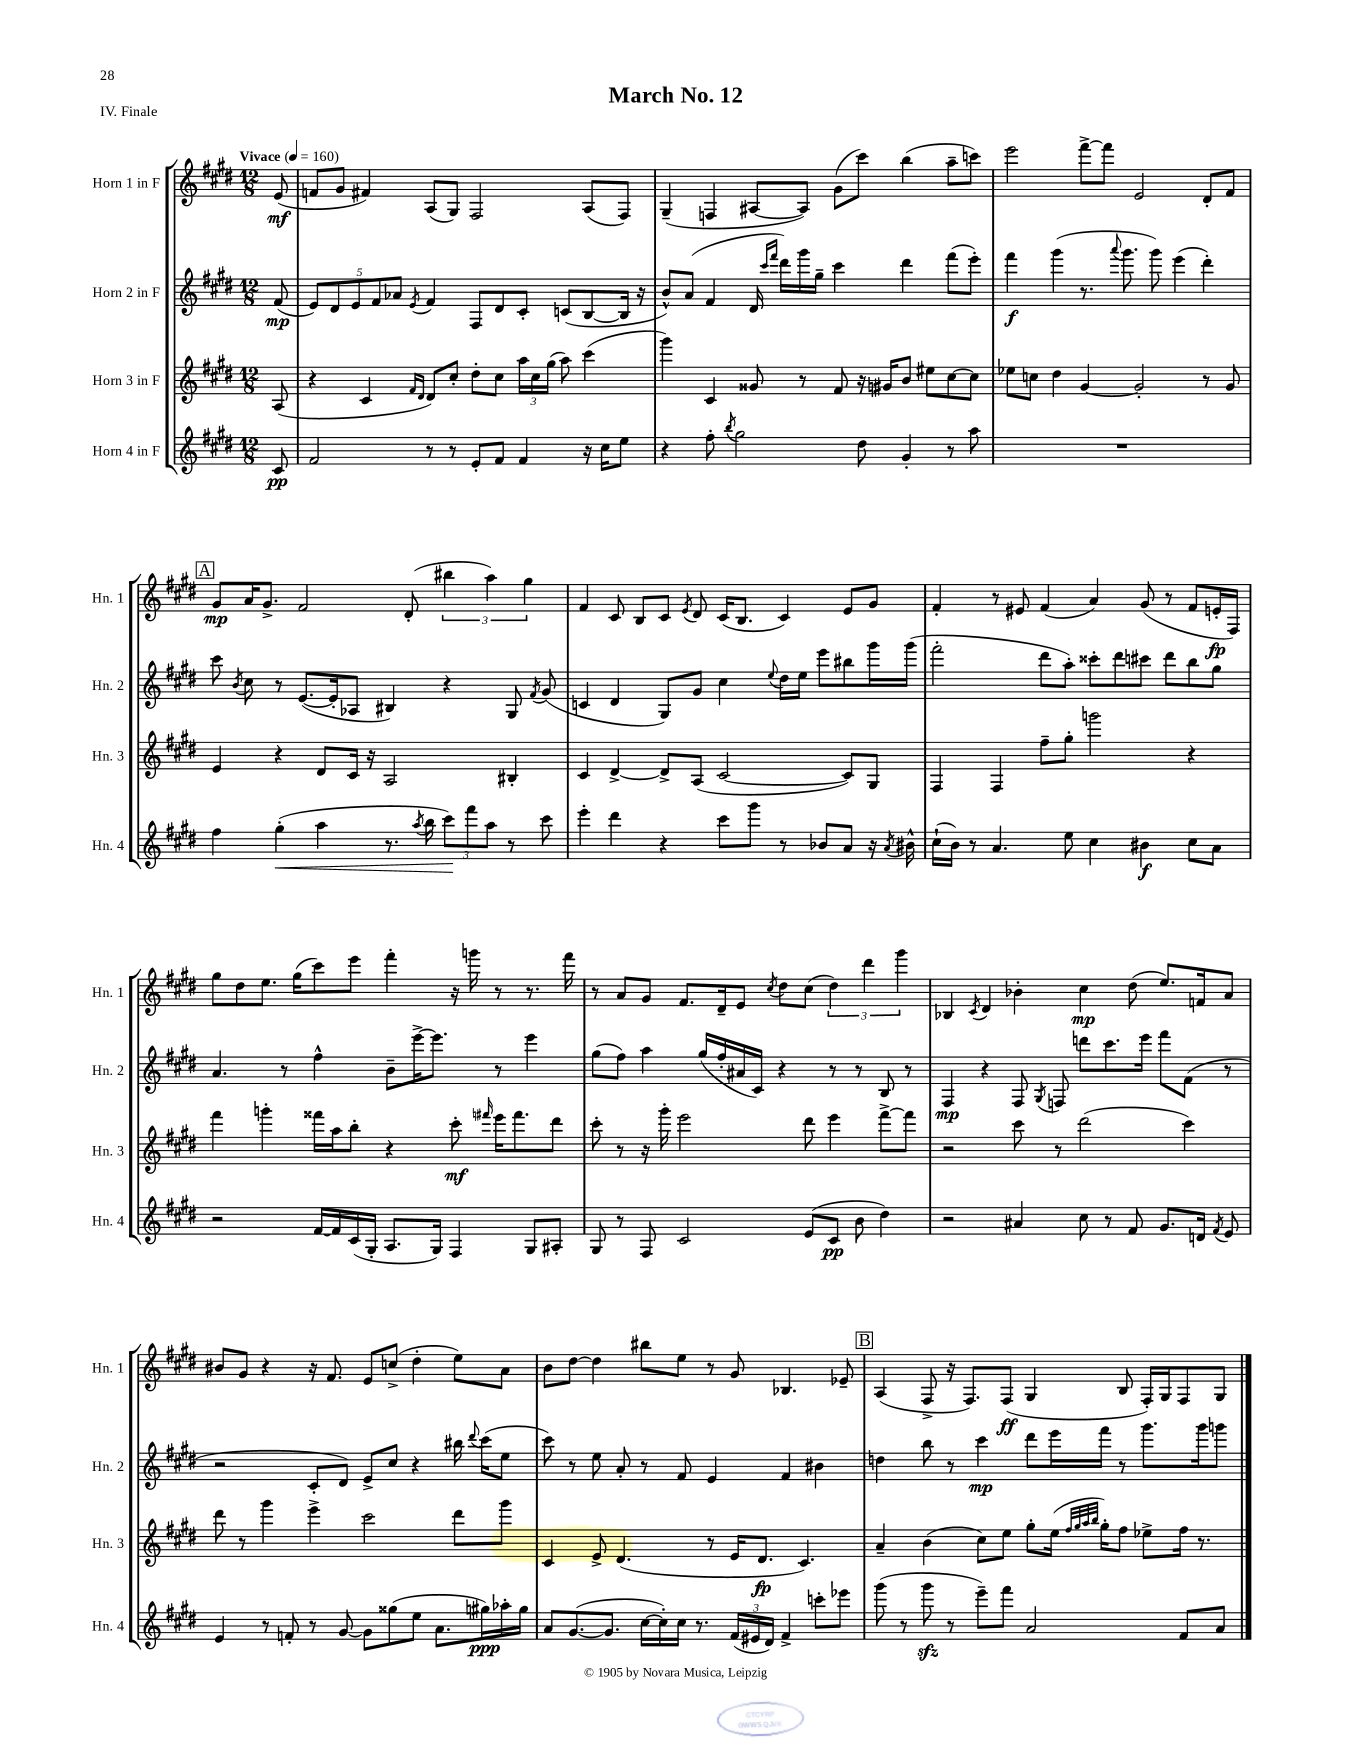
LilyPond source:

\header { title = "March No. 12" piece = "IV. Finale" }
<<
\new StaffGroup <<
\new Staff = "s0" \with { instrumentName = "Horn 1 in F" shortInstrumentName = "Hn. 1" } {
    \clef treble \key e \major \numericTimeSignature \time 12/8 \partial 8 \tempo "Vivace" 4 = 160
    \autoBeamOff e'8\mf( |
    f'8[ gis'8] fis'4) a8[( gis8]) fis2 a8[( fis8]) |
    gis4--( f4 ais8[~ ais8]) gis'8[( cis'''8]) b''4( a''8[-- c'''8]) |
    e'''2 fis'''8[~-> fis'''8] e'2 dis'8[-. fis'8] |
    \mark \markup { \box "A" } gis'8[\mp a'16 gis'8.]-> fis'2 dis'8-.( \tuplet 3/2 { bis''4 a''4) gis''4 } |
    fis'4 cis'8 b8[ cis'8] \acciaccatura { e'8 } dis'8 cis'16[( b8.] cis'4) e'8[ gis'8] |
    fis'4-. r8 eis'8 fis'4( a'4) gis'8( r8 fis'8[ e'16-.\fp fis16]) |
    gis''8[ dis''8 e''8.] gis''16[( cis'''8) e'''8] fis'''4-. r16 g'''16 r8 r8. fis'''16 |
    r8 a'8[ gis'8] fis'8.[ dis'16-- e'8] \acciaccatura { cis''8 } dis''8[ cis''8]( \tuplet 3/2 { dis''4) dis'''4 gis'''4 } |
    bes4 \acciaccatura { cis'8 } dis'4 bes'4-. cis''4\mp dis''8( e''8.[) f'16 a'8] |
    bis'8[ gis'8] r4 r16 fis'8. e'8[ c''8]->( dis''4-. e''8[) a'8] |
    b'8[ dis''8]~ dis''4 bis''8[ e''8] r8 gis'8 bes4. ees'8-- |
    \mark \markup { \box "B" } a4( fis8-> r16 fis8.[) fis8]\ff( gis4 b8 fis16[-.) gis16 fis8 gis8] \bar "|." |
}
\new Staff = "s1" \with { instrumentName = "Horn 2 in F" shortInstrumentName = "Hn. 2" } {
    \clef treble \key e \major \numericTimeSignature \time 12/8 \partial 8
    \autoBeamOff fis'8\mp( |
    \tuplet 5/4 { e'8[) dis'8 e'8 fis'8 aes'8] } \acciaccatura { e'8 } fis'4 fis8[ dis'8 cis'8]-. c'8[( b8~ b16] r16 |
    b'8[-^) a'8]( fis'4 dis'16 \grace { cis'''16[ fis'''16] } dis'''16[) gis'''16 gis''16]-- cis'''4 dis'''4 fis'''8[( e'''8]-.) |
    fis'''4\f gis'''4( r8. \appoggiatura { a'''8 } gis'''8. gis'''8) e'''4( dis'''4-.) |
    \mark \markup { \box "A" } cis'''8 \acciaccatura { b'8 } cis''8 r8 e'8.[~( e'16-. aes8] bis4) r4 gis8 \acciaccatura { fis'8 } gis'8( |
    c'4 dis'4 gis8[) gis'8] cis''4 \appoggiatura { e''8 } dis''16[ e''16] e'''8[ bis''8 gis'''16 gis'''16]( |
    fis'''2-. dis'''8[ a''8]-.) cisis'''8[-. dis'''8 cis'''8] dis'''8[ b''8 gis''8] |
    a'4. r8 fis''4-^ b'8[-- e'''16~-> e'''8.] r8 e'''4 |
    gis''8[( fis''8]) a''4 gis''16[( fis''16-. ais'16 cis'16]) r4 r8 r8 b8 r8 |
    fis4\mp r4 fis8 \acciaccatura { gis8 } f8 d'''8[ cis'''8. e'''16] fis'''8[ fis'8]( r8 |
    r2 cis'8[-. dis'8]) e'8[-> cis''8] r4 bis''16 \appoggiatura { dis'''8 } cis'''16[( e''8] |
    cis'''8) r8 e''8 a'8-. r8 fis'8 e'4 fis'4 bis'4 |
    \mark \markup { \box "B" } d''4 b''8 r8 cis'''4\mp dis'''8[ e'''16 fis'''16] r8 gis'''8.[ gis'''16 g'''8] \bar "|." |
}
\new Staff = "s2" \with { instrumentName = "Horn 3 in F" shortInstrumentName = "Hn. 3" } {
    \clef treble \key e \major \numericTimeSignature \time 12/8 \partial 8
    \autoBeamOff a8( |
    r4 cis'4 \grace { fis'16[ dis'16] } dis'8[) cis''8]-. dis''8[-. cis''8] \tuplet 3/2 { a''16[ cis''16 gis''16]( } a''8) cis'''4( |
    gis'''4) cis'4 gisis'8 r8 fis'8 r16 gis'16[ b'8] eis''8[ cis''8~ cis''8] |
    ees''8[ c''8] dis''4 gis'4~ gis'2-. r8 gis'8 |
    \mark \markup { \box "A" } e'4 r4 dis'8[ cis'16] r16 a2 bis4-. |
    cis'4 dis'4~-> dis'8[-> a8]( cis'2~ cis'8[) gis8] |
    fis4 fis4 fis''8[-- gis''8]-. g'''2 r4 |
    fis'''4 g'''4-. fisis'''16[ a''16 b''8]-. r4 cis'''8-.\mf \grace { fis'''16 } e'''16[ fis'''8. dis'''8] |
    cis'''8-. r8 r16 gis'''16-. e'''2 dis'''8 e'''4 fis'''8[~-> fis'''8] |
    r2 cis'''8 r8 dis'''2( cis'''4) |
    dis'''8 r8 gis'''4 e'''4-> cis'''2 dis'''8[ gis'''8] |
    cis'4 e'8-> dis'4.( r8 e'16[ dis'8.]\fp cis'4.) |
    \mark \markup { \box "B" } a'4-- b'4( cis''8[) e''8] gis''8[-. e''16]( \grace { fis''32[ gis''32 a''32 b''32] } gis''16[-.) fis''8] ees''8[-> fis''16] r8. \bar "|." |
}
\new Staff = "s3" \with { instrumentName = "Horn 4 in F" shortInstrumentName = "Hn. 4" } {
    \clef treble \key e \major \numericTimeSignature \time 12/8 \partial 8
    \autoBeamOff cis'8\pp |
    fis'2 r8 r8 e'8[-. fis'8] fis'4 r16 cis''16[ e''8] |
    r4 fis''8-. \acciaccatura { b''8 } gis''2 dis''8 gis'4-. r8 a''8 |
    R1. |
    \mark \markup { \box "A" } fis''4 gis''4-.\<( a''4 r8. \acciaccatura { a''8 } b''16 \tuplet 3/2 { cis'''8[\!) fis'''8 a''8] } r8 cis'''8 |
    e'''4-. dis'''4 r4 cis'''8[ gis'''8] r8 bes'8[ a'8] r16 \acciaccatura { a'8 } bis'16-^ |
    cis''16[-!( b'16]) r8 a'4. e''8 cis''4 bis'4\f cis''8[ a'8] |
    r2 fis'16[~ fis'16 cis'16( gis16]-. a8.[ gis16]) fis4 gis8[ ais8]-. |
    gis8 r8 fis8 cis'2 e'8[( cis'8]\pp b'8 dis''4) |
    r2 ais'4 cis''8 r8 fis'8 gis'8.[ d'16] \acciaccatura { fis'8 } e'8 |
    e'4 r8 f'8-. r8 gis'8~ gis'8[ gisis''8( e''8] a'8.[ gis''16\ppp) aes''16-. gis''16] |
    a'8[ gis'8.~( gis'8.] cis''16[~ cis''16-.) cis''16] r8. \tuplet 3/2 { fis'16[( eis'16 dis'16]) } fis'4-> c'''8[-. ees'''8] |
    \mark \markup { \box "B" } gis'''8( r8 gis'''8\sfz r8 e'''8[--) fis'''8] a'2 fis'8[ a'8] \bar "|." |
}
>>
>>
\layout { \context { \Score \remove "Bar_number_engraver" } }
